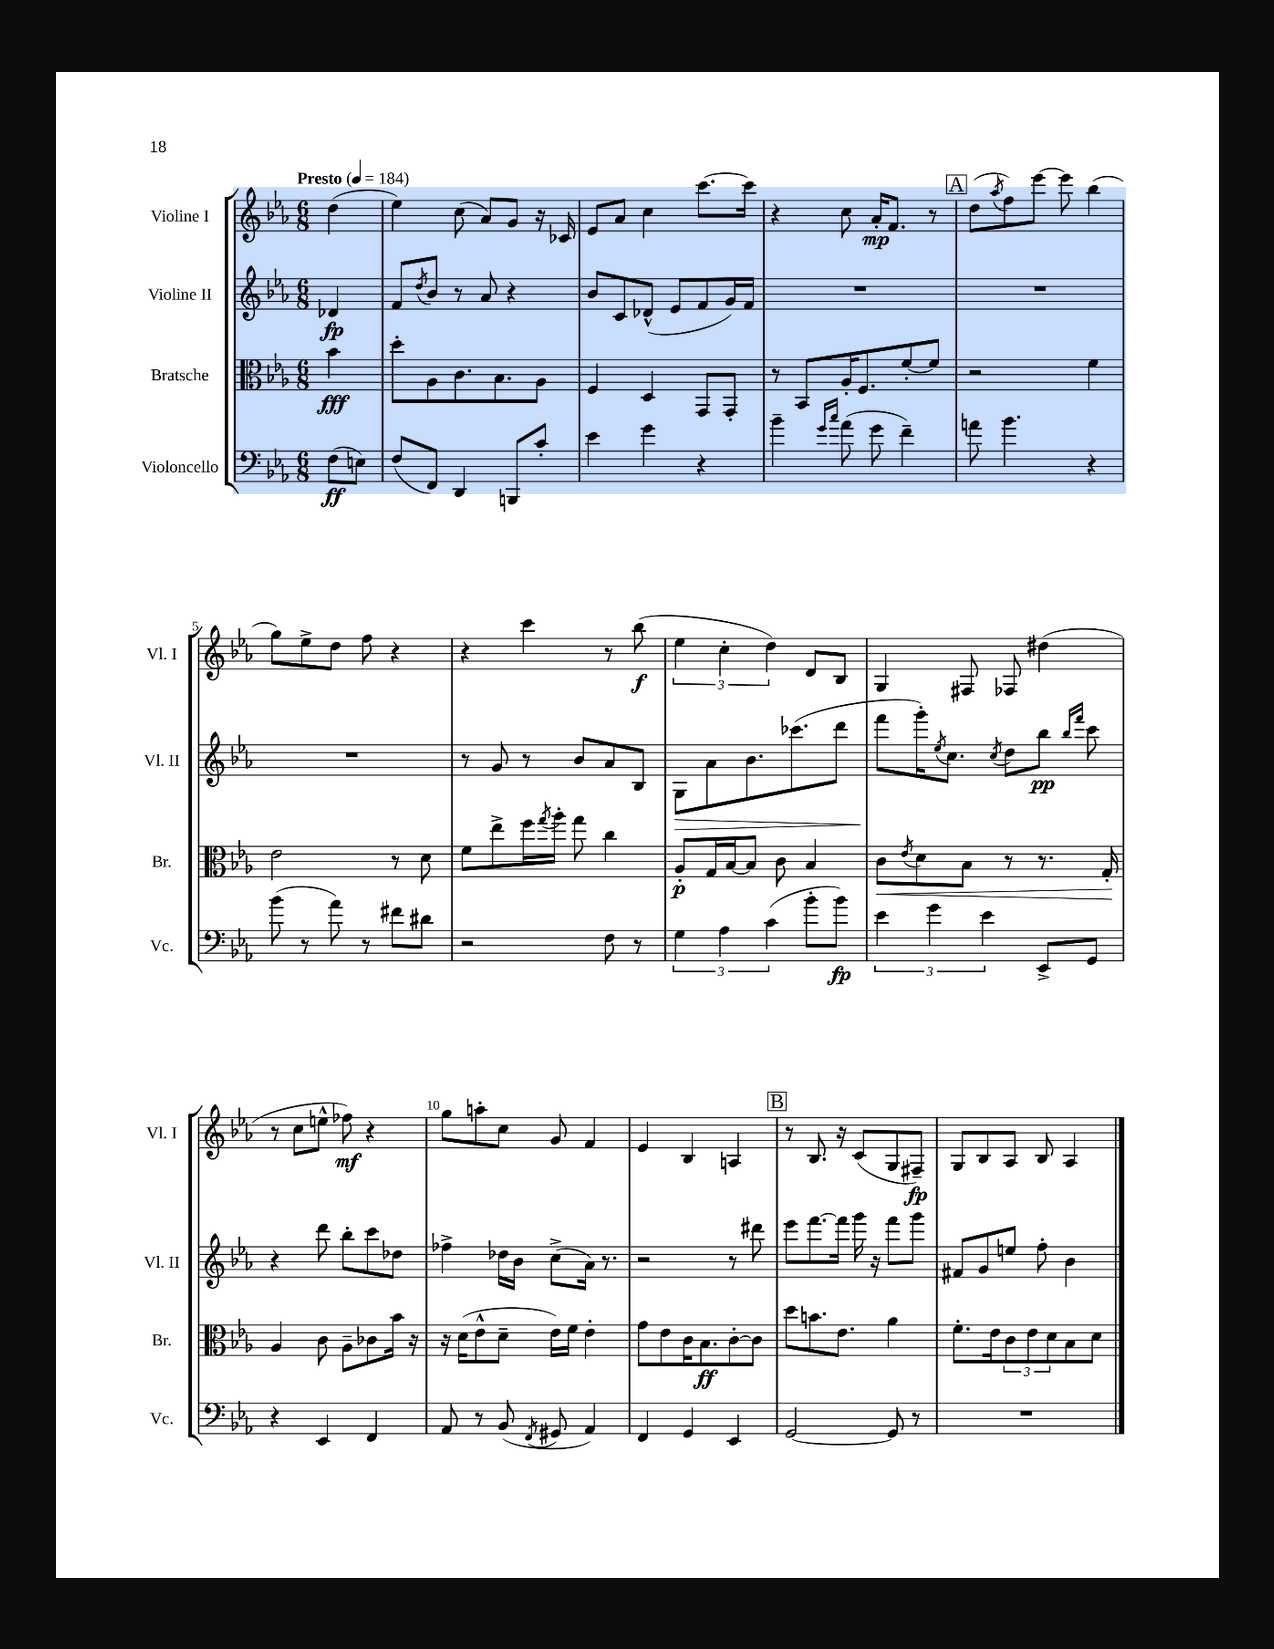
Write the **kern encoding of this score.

**kern	**kern	**kern	**kern
*staff4	*staff3	*staff2	*staff1
*clefF4	*clefC3	*clefG2	*clefG2
*k[b-e-a-]	*k[b-e-a-]	*k[b-e-a-]	*k[b-e-a-]
*M6/8	*M6/8	*M6/8	*M6/8
*MM184	*MM184	*MM184	*MM184
(8F	4b-	4d-	(4dd
8E)	.	.	.
=	=	=	=
(8F	8dd'	8f	4ee-)
.	.	8qdd	.
8FF)	8A-	8b-	.
4DD	8.c	8r	(8cc
.	.	8a-	8a-)
.	8.B-	.	.
8BBB	.	4r	8g
8c'	8A-	.	16r
.	.	.	16c-
=	=	=	=
4e-	4F	8b-	8e-
.	.	8c	8a-
4g	4D	(8d-^^	4cc
.	.	8e-	.
4r	8GG	8f	[8.ccc
.	8GG'	16g)	.
.	.	16f	16ccc]
=	=	=	=
4b-~	8r	2.r	4r
.	8BB-	.	.
16qqg	.	.	.
16qqcc	.	.	.
(8a-	16A-'	.	8cc
.	8.F	.	.
8g	.	.	16a-'
.	.	.	8.f
4f~)	[8f'	.	.
.	8f]	.	8r
=	=	=	=
8a	2r	2.r	(8dd
.	.	.	8qaa-
4.b-	.	.	8ff)
.	.	.	[8eee-
.	.	.	8eee-]
4r	4f	.	(4bb-
=	=	=	=
(8b-	2e-	2.r	8gg)
8r	.	.	8ee-^
8a-)	.	.	8dd
8r	.	.	8ff
8f#	8r	.	4r
8d#	8d	.	.
=	=	=	=
2r	8f	8r	4r
.	8ee-^	8g	.
.	16ff	8r	4ccc
.	8qgg	.	.
.	16aa-'	.	.
.	8gg	8b-	.
8F	4cc	8a-	8r
8r	.	8B-	(8bb-
=	=	=	=
6G	8A-'	8G	6ee-
.	16G	8a-	.
6A-	.	.	6cc'
.	[16B-	.	.
.	8B-]	8.b-	.
(6c	.	.	6dd)
.	8c	.	.
.	.	(8.ccc-	.
8b-'	4B-	.	8d
8b-)	.	8ddd	8B-
=	=	=	=
6e-	8c	8fff	4G
.	8qe-	.	.
.	8d	16ggg')	.
6g	.	.	.
.	.	8qee-	.
.	.	8.cc	.
.	8B-	.	8F#
6e-	.	.	.
.	.	8qcc	.
.	8r	8dd	8F-
8EE-^	8.r	8bb-	(4dd#
.	.	16qqbb-	.
.	.	16qqfff	.
8GG	.	8ccc	.
.	16G'	.	.
=	=	=	=
4r	4A-	4r	8r
.	.	.	8cc
4EE-	8c	8ddd	8ee^^
.	8A-~	8bb-'	8ff-)
4FF	8c-	8ccc	4r
.	16b-	8dd-	.
.	16r	.	.
=	=	=	=
8AA-	16r	4ff-^	8gg
.	(16d	.	.
8r	8e-^^	.	8aa'
(8BB-	8d~	16dd-	8cc
.	.	16b-	.
8qFF	.	.	.
8GG#	16e-)	(8cc^	8g
.	16f	.	.
4AA-)	4e-'	16a-)	4f
.	.	8.r	.
=	=	=	=
4FF	8g	2r	4e-
.	8e-	.	.
4GG	16c	.	4B-
.	8.B-	.	.
4EE-	[8c'	8r	4A
.	8c]	8ddd#	.
=	=	=	=
[2GG	8dd	8eee-	8r
.	8.b	[8.fff	8.B-
.	8.e-	16fff]	16r
.	.	16ggg	(8c
.	.	16r	.
8GG]	4a-	8fff	8G
8r	.	8ggg	8F#~)
=	=	=	=
2.r	8.f'	8f#	8G
.	.	8g	8B-
.	16e-	.	.
.	12c	8ee	8A-
.	12e-	.	.
.	.	8ff'	8B-
.	12d	.	.
.	8B-	4b-	4A-
.	8d	.	.
==	==	==	==
*-	*-	*-	*-
